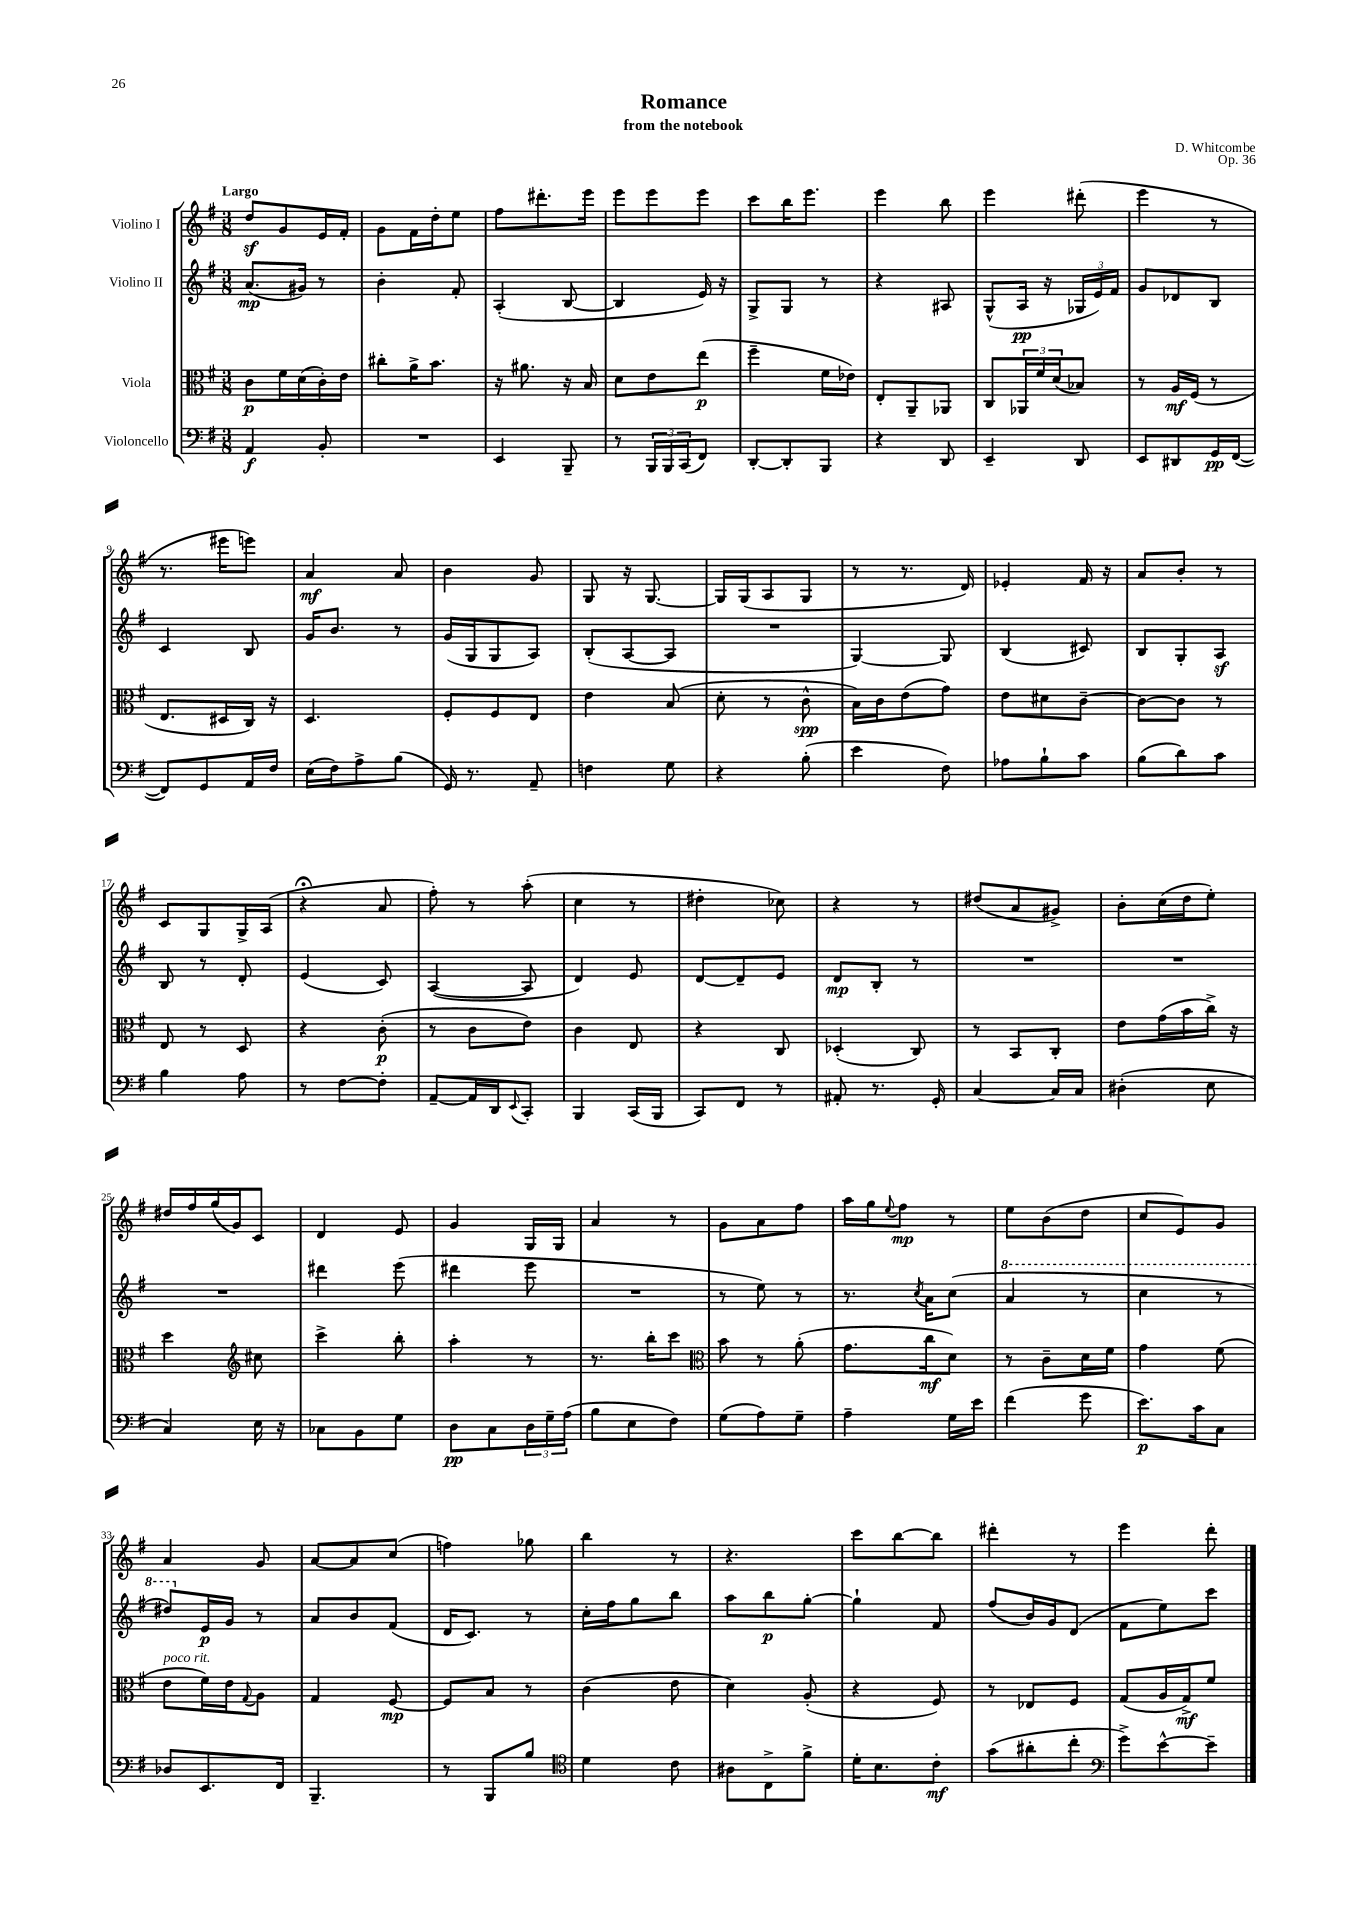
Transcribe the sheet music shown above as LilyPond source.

\header { title = "Romance" composer = "D. Whitcombe" subtitle = "from the notebook" opus = "Op. 36" }
<<
\new StaffGroup <<
\new Staff = "s0" \with { instrumentName = "Violino I" } {
    \clef treble \key g \major \numericTimeSignature \time 3/8 \tempo "Largo"
    d''8\sf g'8 e'16 fis'16-. |
    g'8 fis'16 d''16-. e''8 |
    fis''8 dis'''8.-. e'''16 |
    e'''8 e'''8 e'''8 |
    c'''8 b''16 e'''8. |
    e'''4 b''8 |
    e'''4 dis'''8-.( |
    e'''4 r8 |
    r8. eis'''16 e'''8) |
    a'4\mf a'8 |
    b'4 g'8 |
    g8 r16 g8.~ |
    g16 g16( a8 g8 |
    r8 r8. d'16) |
    ees'4-. fis'16 r16 |
    a'8 b'8-. r8 |
    c'8 g8 g16-> a16( |
    r4\fermata a'8 |
    fis''8-.) r8 a''8-.( |
    c''4 r8 |
    dis''4-. ces''8) |
    r4 r8 |
    dis''8( a'8 gis'8->) |
    b'8-. c''16( d''16 e''8-.) |
    dis''16 fis''16 g''16( g'16) c'8 |
    d'4 e'8 |
    g'4 g16 g16 |
    a'4 r8 |
    g'8 a'8 fis''8 |
    a''16 g''16 \appoggiatura { e''8 } fis''8\mp r8 |
    e''8 b'8( d''8 |
    c''8 e'8) g'8 |
    a'4 g'8 |
    a'8~ a'8 c''8( |
    f''4) ges''8 |
    b''4 r8 |
    r4. |
    c'''8 b''8~ b''8 |
    dis'''4-. r8 |
    e'''4 d'''8-. \bar "|." |
}
\new Staff = "s1" \with { instrumentName = "Violino II" } {
    \clef treble \key g \major \numericTimeSignature \time 3/8
    a'8.\mp( gis'16) r8 |
    b'4-. fis'8-. |
    a4-.( b8~ |
    b4 e'16) r16 |
    g8-> g8 r8 |
    r4 ais8 |
    g8-^( a16\pp r16 \tuplet 3/2 { ges16 e'16) fis'16 } |
    g'8 des'8 b8 |
    c'4 b8 |
    g'16 b'8. r8 |
    g'16( g16 g8 a8) |
    b8-.( a8~ a8 |
    R4. |
    g4~) g8 |
    b4( cis'8) |
    b8 g8-. a8\sf |
    b8 r8 d'8-. |
    e'4( c'8) |
    a4~( a8 |
    d'4) e'8 |
    d'8~ d'8-- e'8 |
    d'8\mp b8-. r8 |
    R4. |
    R4. |
    R4. |
    dis'''4 e'''8( |
    dis'''4 e'''8 |
    R4. |
    r8 e''8) r8 |
    r8. \acciaccatura { c''8 } a'16 c''8( |
    \ottava #1 a''4 r8 |
    c'''4 r8 |
    dis'''8) \ottava #0 e'16\p g'16 r8 |
    a'8 b'8 fis'8( |
    d'16 c'8.) r8 |
    c''16-. fis''16 g''8 b''8 |
    a''8 b''8\p g''8~-. |
    g''4-! fis'8 |
    fis''8( b'16) g'16 d'8( |
    fis'8 e''8) c'''8 \bar "|." |
}
\new Staff = "s2" \with { instrumentName = "Viola" } {
    \clef alto \key g \major \numericTimeSignature \time 3/8
    c'8\p fis'16 d'16( c'16-.) e'16 |
    cis''8-. a'16-> b'8. |
    r16 ais'8. r16 b16 |
    d'8 e'8 e''8\p( |
    fis''4-- fis'16 ees'16) |
    e8-. a,8-- aes,8 |
    c8 \tuplet 3/2 { aes,16 fis'16 d'16( } bes8) |
    r8 a16\mf fis16( r8 |
    e8. dis16 c16) r16 |
    d4. |
    fis8-. fis8 e8 |
    e'4 b8( |
    d'8-. r8 c'8-^\spp |
    b16) c'16 e'8( g'8) |
    e'8 dis'8 c'8~-- |
    c'8~ c'8 r8 |
    e8 r8 d8 |
    r4 c'8-.\p( |
    r8 c'8 e'8) |
    c'4 e8 |
    r4 c8 |
    des4-.( c8) |
    r8 b,8 c8-. |
    e'8 g'16( b'16 c''16->) r16 |
    d''4 \clef treble cis''8 |
    c'''4-> b''8-. |
    a''4-. r8 |
    r8. b''16-. c'''8 |
    \clef alto b'8 r8 a'8-.( |
    g'8. c''16\mf d'8) |
    r8 c'8-- d'16 fis'16 |
    g'4 fis'8( |
    e'8^\markup { \italic "poco rit." } fis'16) e'16 \appoggiatura { g8 } a8 |
    g4 fis8~\mp |
    fis8 b8 r8 |
    c'4( e'8 |
    d'4) a8-.( |
    r4 fis8) |
    r8 ees8 fis8 |
    g8( a16 g16->\mf) fis'8 \bar "|." |
}
\new Staff = "s3" \with { instrumentName = "Violoncello" } {
    \clef bass \key g \major \numericTimeSignature \time 3/8
    a,4\f b,8-. |
    R4. |
    e,4 b,,8-- |
    r8 \tuplet 3/2 { b,,16 b,,16 c,16( } fis,8) |
    d,8~-. d,8-. b,,8 |
    r4 d,8 |
    e,4-- d,8 |
    e,8 dis,8 g,16\pp fis,16~( |
    fis,8) g,8 a,16 fis16 |
    e16( fis16) a8-> b8( |
    g,16) r8. a,8-- |
    f4 g8 |
    r4 b8-.( |
    e'4 fis8) |
    aes8 b8-! c'8 |
    b8( d'8) c'8 |
    b4 a8 |
    r8 fis8~ fis8-. |
    a,8~-- a,16 d,16 \appoggiatura { e,8 } c,8-. |
    b,,4 c,16( b,,16 |
    c,8) fis,8 r8 |
    ais,8-. r8. g,16-. |
    c4~ c16 c16 |
    dis4-.( e8 |
    c4) e16 r16 |
    ces8 b,8 g8 |
    d8\pp c8 \tuplet 3/2 { d16 g16-- a16( } |
    b8 e8 fis8) |
    g8( a8) g8-- |
    a4-- g16 e'16 |
    fis'4( g'8 |
    e'8.\p) c'16 c8 |
    des8 e,8. fis,16 |
    b,,4.-- |
    r8 b,,8 b8 |
    \clef tenor d'4 c'8 |
    ais8 c8-> fis'8-> |
    d'16-. b8. c'8-.\mf |
    g'8( ais'8-. c''8-. |
    \clef bass g'8->) e'8~-^ e'8-- \bar "|." |
}
>>
>>
